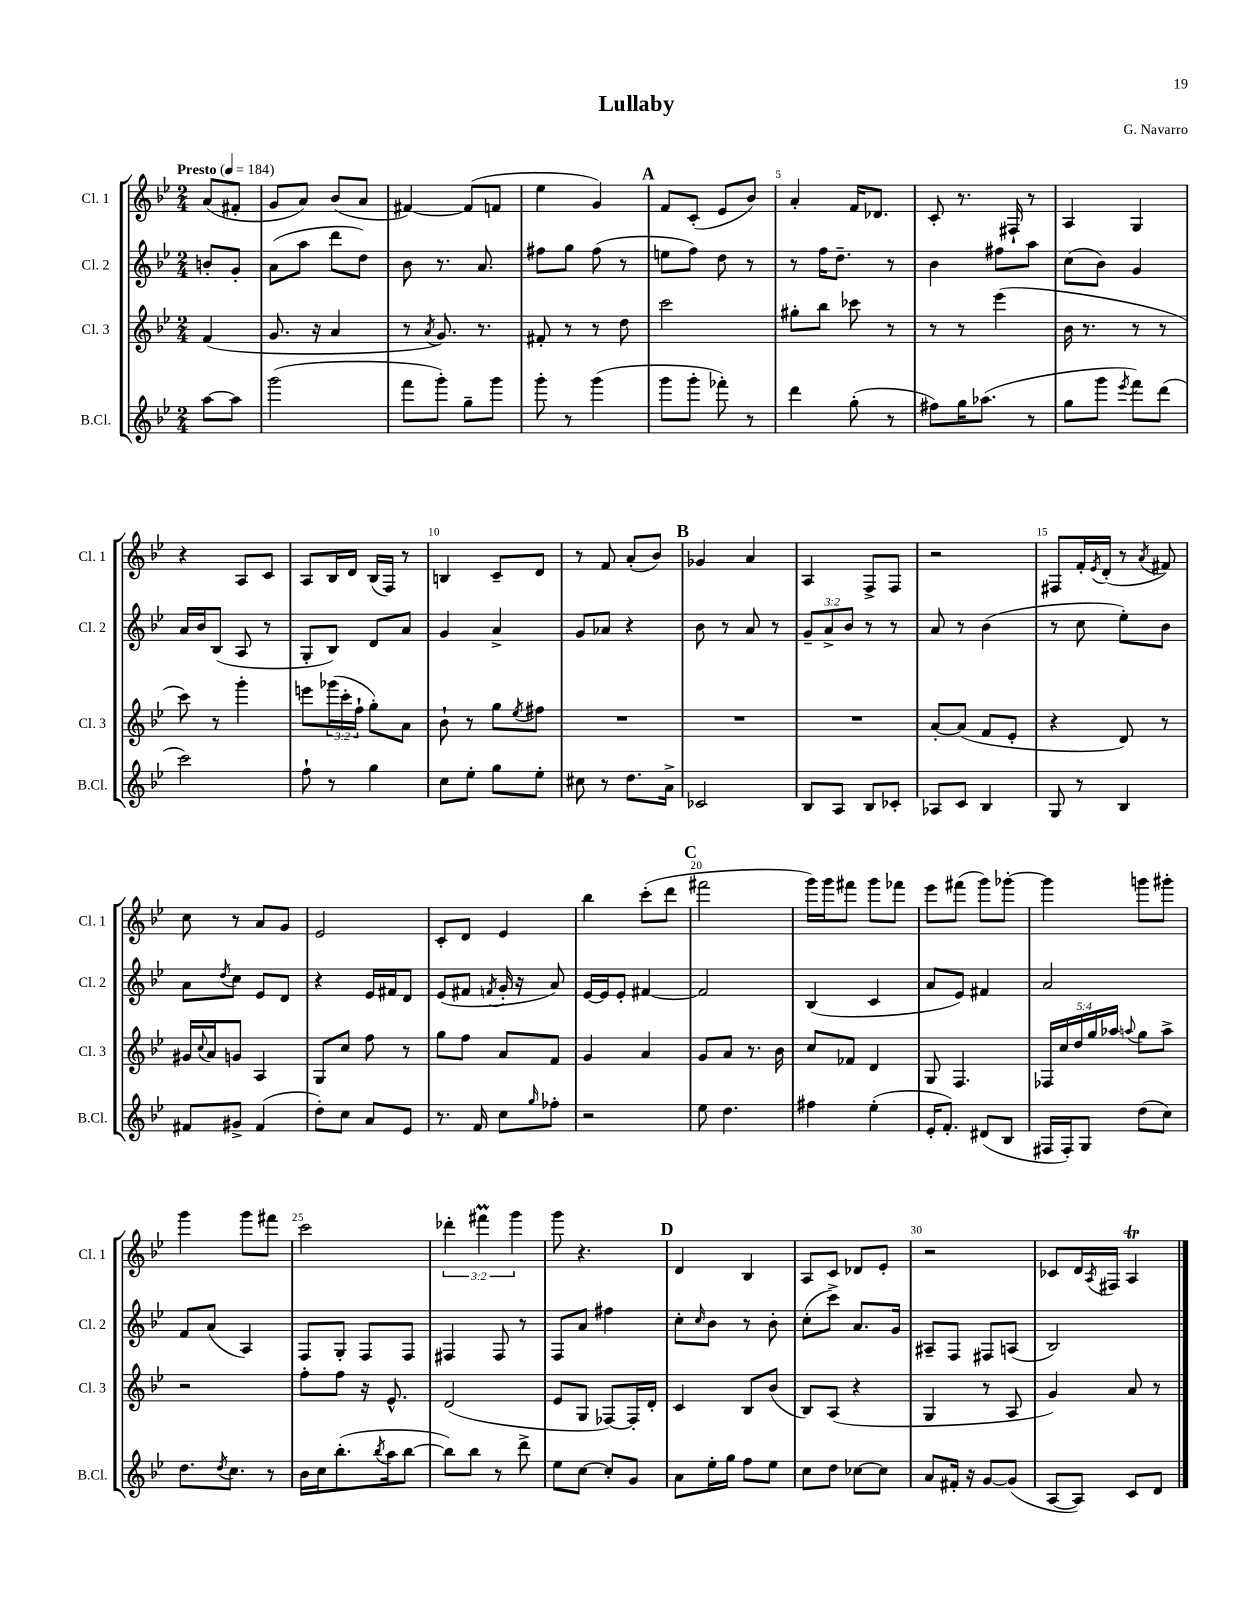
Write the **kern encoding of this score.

**kern	**kern	**kern	**kern
*staff4	*staff3	*staff2	*staff1
*clefG2	*clefG2	*clefG2	*clefG2
*k[b-e-]	*k[b-e-]	*k[b-e-]	*k[b-e-]
*M2/4	*M2/4	*M2/4	*M2/4
*MM184	*MM184	*MM184	*MM184
[8aa\L	(4f/	8b'/L	(8a/L
8aa\]J	.	8g'/J	8f#'/J
=	=	=	=
(2ggg\	8.g/	(8a\L	8g/L
.	.	8aa\J	8a/J)
.	16r	.	.
.	4a/	8ddd\L	(8b-/L
.	.	8dd\J)	8a/J
=	=	=	=
8fff\L	8r	8b-\	[4f#/)
.	8qa/	.	.
8ggg'\J)	8.g/)	8.r	.
8gg~\L	.	.	(8f#/]L
.	8.r	8.a/	.
8ggg\J	.	.	8f/J
=	=	=	=
8ggg'\	8f#'/	8ff#\L	4ee-\
8r	8r	8gg\J	.
(4ggg\	8r	(8ff#\	4g/)
.	8dd\	8r	.
=	=	=	=
8ggg\L	2ccc\	8ee\L	8f/L
8ggg'\J	.	8ff\J)	(8c'/J
8fff-'\)	.	8dd\	8e-/L
8r	.	8r	8b-/J)
=	=	=	=
4ddd\	8gg#'\L	8r	4a'/
.	8bb-\J	16ff\LK	.
.	.	8.dd~\J	.
(8gg'\	8ccc-\	.	16f/LK
.	.	.	8.d-/J
8r	8r	8r	.
=	=	=	=
8ff#\L)	8r	4b-\	8c'/
16gg\K	8r	.	8.r
(8.aa-\J	.	.	.
.	(4eee-\	8ff#\L	.
.	.	.	16F#`/
8r	.	8aa\J	8r
=	=	=	=
8gg\L	16b-\	(8cc\L	4A/
.	8.r	.	.
8ggg\J	.	8b-\J)	.
8qeee-/	.	.	.
8fff\L)	8r	4g/	4G/
(8ddd\J	8r	.	.
=	=	=	=
2ccc\)	8ccc\)	16a/LL	4r
.	.	16b-/J	.
.	8r	(8B-/J	.
.	4ggg'\	8A/	8A/L
.	.	8r	8c/J
=	=	=	=
8ff`\	8eee\L	8G'/L	8A/L
8r	(24ggg-\L	8B-/J)	16B-/L
.	24ccc'\	.	.
.	.	.	16d/JJ
.	24ff`\JJ	.	.
4gg\	8gg'\L)	8d/L	(16B-/LL
.	.	.	16F/JJ)
.	8a\J	8a/J	8r
=	=	=	=
8cc\L	8b-`\	4g/	4B/
8ee-'\J	8r	.	.
8gg\L	8gg\L	4a^/	8c~/L
.	8qee-/	.	.
8ee-'\J	8ff#\J	.	8d/J
=	=	=	=
8cc#\	2r	8g/L	8r
8r	.	8a-/J	8f/
8.dd\L	.	4r	(8a'/L
.	.	.	8b-/J)
16a^\Jk	.	.	.
=	=	=	=
2c-/	2r	8b-\	4g-/
.	.	8r	.
.	.	8a/	4a/
.	.	8r	.
=	=	=	=
8B-/L	2r	12g~/L	4A/
.	.	12a^/	.
8A/J	.	.	.
.	.	12b-/J	.
8B-/L	.	8r	8F^/L
8c-'/J	.	8r	8F/J
=	=	=	=
8A-/L	[8a'/L	8a/	2r
8c/J	(8a/]J	8r	.
4B-/	8f/L	(4b-\	.
.	8e-'/J	.	.
=	=	=	=
8G/	4r	8r	8F#/L
8r	.	8cc\	16f'/L
.	.	.	8qe-/
.	.	.	(16d'/JJ
4B-/	8d/)	8ee-'\L)	8r
.	.	.	8qa/
.	8r	8b-\J	8f#/)
=	=	=	=
8f#/L	16g#/LL	8a\L	8cc\
.	8qqcc/	.	.
.	16a/J	.	.
.	.	8qdd/	.
8g#^/J	8g/J	8cc\J	8r
(4f#/	4A/	8e-/L	8a/L
.	.	8d/J	8g/J
=	=	=	=
8dd'\L)	8G/L	4r	2e-/
8cc\J	8cc/J	.	.
8a/L	8ff\	16e-/LL	.
.	.	16f#/J	.
8e-/J	8r	8d/J	.
=	=	=	=
8.r	8gg\L	(8e-/L	8c'/L
.	8ff\J	8f#/J	8d/J
16f/	.	.	.
.	.	8qf/	.
8cc\L	8a/L	16g'/	4e-/
.	.	16r	.
16qqgg/	.	.	.
8ff-'\J	8f/J	8a/)	.
=	=	=	=
2r	4g/	[16e-/LL	4bb-\
.	.	16e-/]J	.
.	.	8e-'/J	.
.	4a/	[4f#/	(8ccc'\L
.	.	.	8ddd\J
=	=	=	=
8ee-\	8g/L	2f#/]	2fff#\
4.dd\	8a/J	.	.
.	8.r	.	.
.	16b-\	.	.
=	=	=	=
4ff#\	8cc/L	(4B-/	16ggg\LL)
.	.	.	16ggg\J
.	8f-/J	.	8fff#\J
(4ee-'\	4d/	4c/	8ggg\L
.	.	.	8fff-\J
=	=	=	=
16e-'/LK	8G/	8a/L	8eee-\L
8.f'/J)	.	.	.
.	4.F/	8e-/J)	(8fff#\J
(8d#/L	.	4f#/	8ggg\L)
8B-/J	.	.	[8ggg-'\J
=	=	=	=
16F#/LL	20F-/LL	2a/	4ggg-\]
.	20cc/	.	.
16F#'/J)	.	.	.
.	20dd/	.	.
8G/J	.	.	.
.	20gg/	.	.
.	20aa-/JJ	.	.
.	8qqaa/	.	.
(8dd\L	8gg\L	.	8ggg\L
8cc\J)	8aa^\J	.	8ggg#'\J
=	=	=	=
8.dd\L	2r	8f/L	4ggg\
.	.	(8a/J	.
8qdd/	.	.	.
8.cc\J	.	.	.
.	.	4A/)	8ggg\L
8r	.	.	8fff#\J
=	=	=	=
16b-\LL	8ff'\L	8F/L	2ccc\
16cc\J	.	.	.
(8.bb-'\	8ff\J	8G'/J	.
.	16r	8F/L	.
8qbb-/	.	.	.
16aa\k	8.e-^^/	.	.
[8bb-\J	.	8F/J	.
=	=	=	=
8bb-\]L)	(2d/	4F#/	6ddd-'\
8bb-\J	.	.	.
.	.	.	6fff#\
8r	.	8F#/	.
.	.	.	6ggg\
8ddd^\	.	8r	.
=	=	=	=
8ee-\L	8e-/L	8F/L	8ggg\
[8cc\J	8G/J	8a/J	4.r
8cc'/]L	[8F-/L)	4ff#\	.
8g/J	16F-'/]L	.	.
.	16d'/JJ	.	.
=	=	=	=
8a\L	4c/	8cc'\L	4d/
.	.	16qqcc/	.
16ee-'\L	.	8b-\J	.
16gg\JJ	.	.	.
8ff\L	8B-/L	8r	4B-/
8ee-\J	(8b-/J	8b-'\	.
=	=	=	=
8cc\L	8B-/L)	(8cc'\L	8A/L
8dd\J	(8A/J	8ccc^\J)	8c/J
[8cc-\L	4r	8.a/L	8d-/L
8cc-\]J	.	.	8e-'/J
.	.	16g/Jk	.
=	=	=	=
8a/L	4G/	8A#~/L	2r
16f#'/Jk	.	8F/J	.
16r	.	.	.
[8g/L	8r	8F#/L	.
(8g/]J	8A/	(8A/J	.
=	=	=	=
[8A/L	4g/)	2B-/)	8c-/L
8A/]J)	.	.	16d/L
.	.	.	8qA/
.	.	.	16F#/JJ
8c/L	8a/	.	4A/
8d/J	8r	.	.
==	==	==	==
*-	*-	*-	*-
